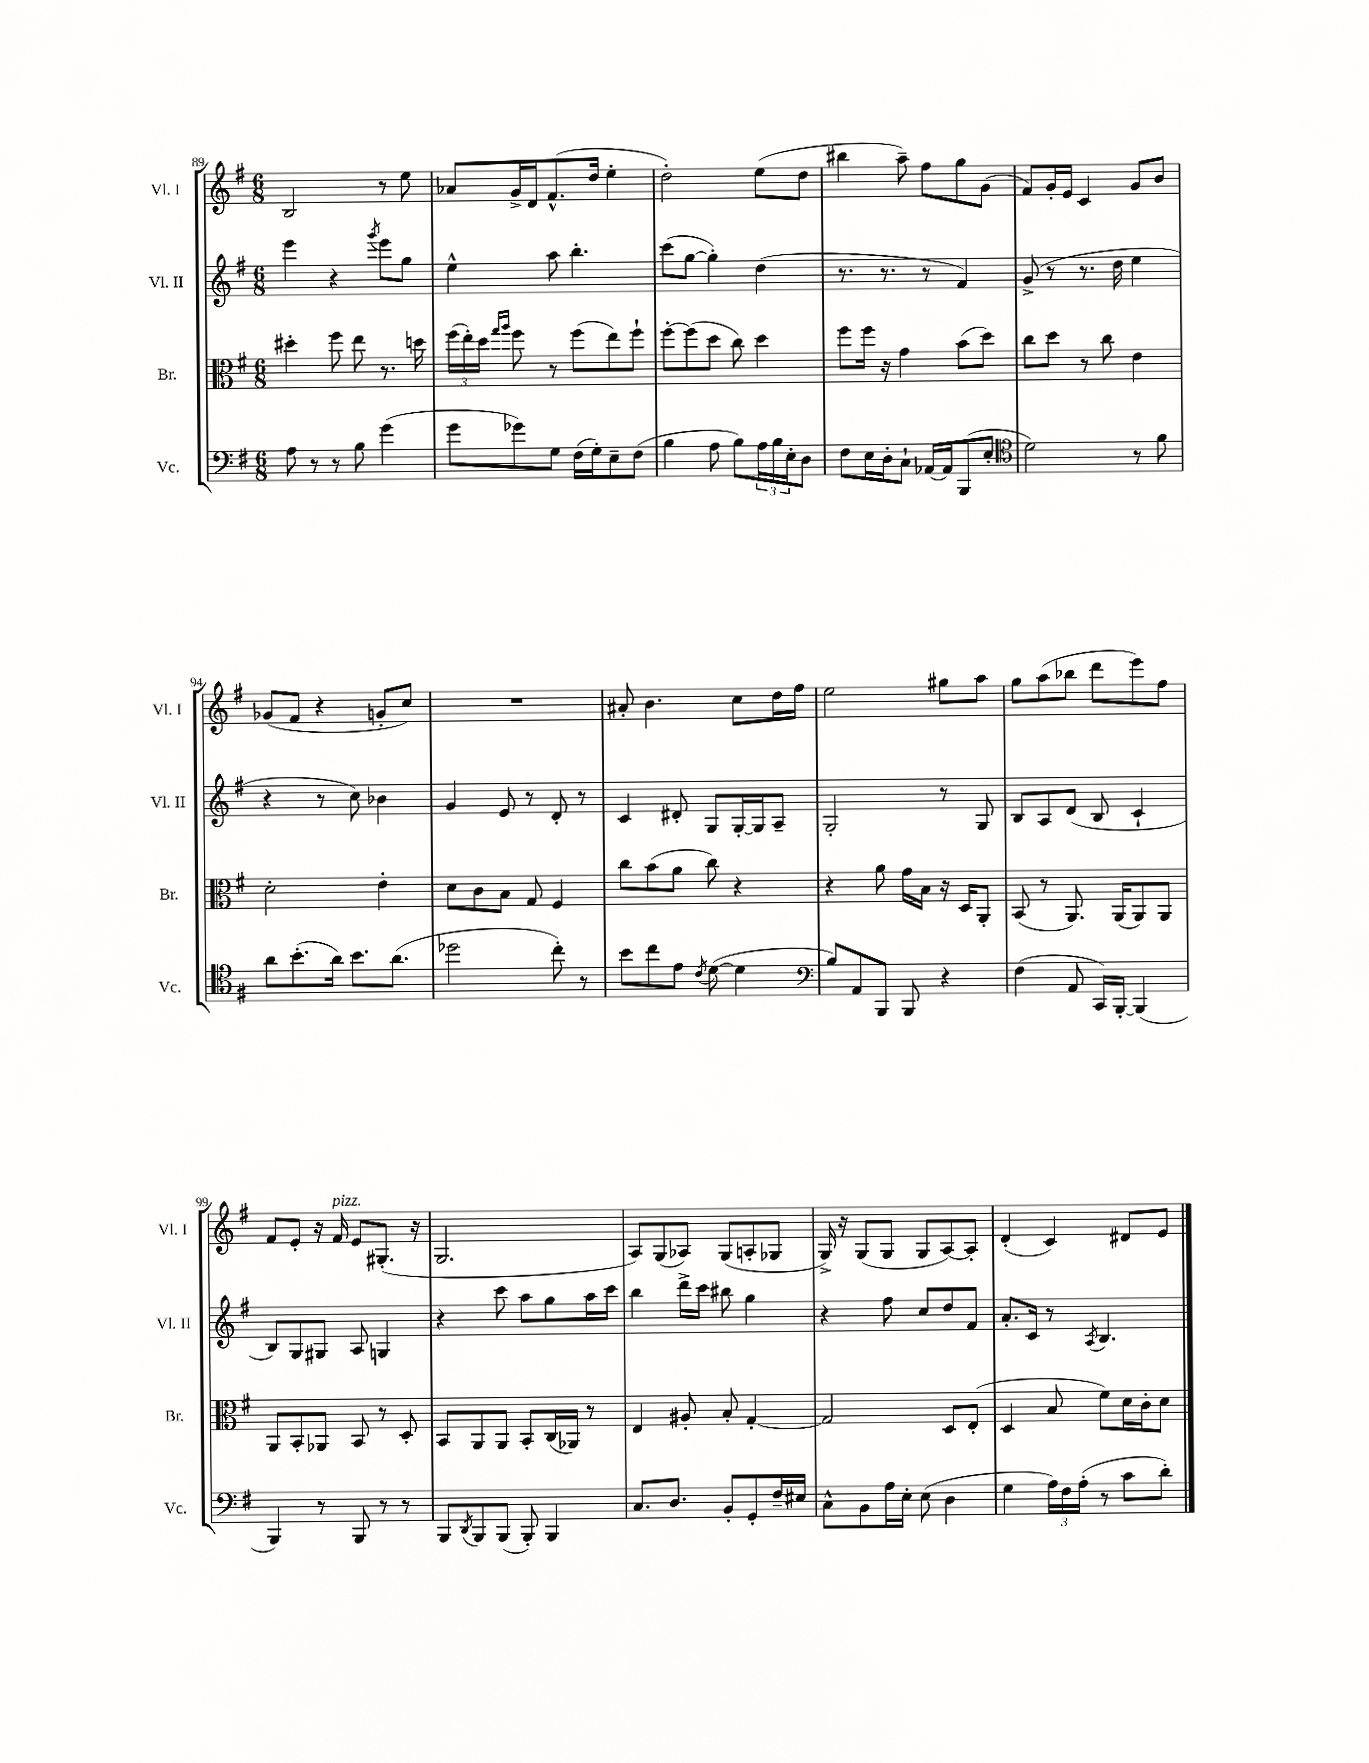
<<
\new StaffGroup <<
\new Staff = "s0" \with { instrumentName = "Vl. I" shortInstrumentName = "Vl. I" } {
    \clef treble \key g \major \numericTimeSignature \time 6/8
    b2 r8 e''8 |
    aes'8 g'16-> d'16 fis'8.-^( d''16 e''4-. |
    d''2-.) e''8( d''8 |
    bis''4 a''8--) fis''8 g''8 g'8( |
    fis'8) g'16-. e'16 c'4 g'8 b'8 |
    ges'8( fis'8 r4 g'8-. c''8) |
    R2. |
    ais'8-. b'4. c''8 d''16 fis''16 |
    e''2 gis''8 a''8 |
    g''8 a''8( bes''8 d'''8 e'''8) fis''8 |
    fis'8 e'8-. r16 fis'16^\markup { \italic "pizz." } e'8 gis8.-.( r16 |
    g2. |
    a8) g8( aes8) g8( a8-. ges8 |
    g16->) r16 g8( g8 g8 a8~) a8-. |
    d'4-.( c'4) dis'8 e'8 \bar "|." |
}
\new Staff = "s1" \with { instrumentName = "Vl. II" shortInstrumentName = "Vl. II" } {
    \clef treble \key g \major \numericTimeSignature \time 6/8
    e'''4 r4 \acciaccatura { g'''8 } e'''8 g''8 |
    e''4-^ a''8 b''4.-. |
    c'''8( g''8~ g''4-.) d''4( |
    r8. r8. r8 fis'4) |
    g'8->( r8 r8. d''16 e''4 |
    r4 r8 c''8) bes'4 |
    g'4 e'8 r8 d'8-. r8 |
    c'4 dis'8-. g8 g16~-. g16 a8-- |
    g2-. r8 g8 |
    b8 a8 d'8( b8 c'4-! |
    b8) g8 gis8 a8 g4 |
    r4 c'''8 a''8 g''8 a''16 c'''16 |
    b''4 d'''16-> c'''16 bis''8 g''4 |
    r4 fis''8 c''8 d''8 fis'8 |
    a'8.-. c'16 r8 \acciaccatura { a8 } b4. \bar "|." |
}
\new Staff = "s2" \with { instrumentName = "Br." shortInstrumentName = "Br." } {
    \clef alto \key g \major \numericTimeSignature \time 6/8
    dis''4-. fis''8 e''8 r8. d''16 |
    \tuplet 3/2 { fis''16( e''16-.) d''16 } \grace { g''16 a''16 } fis''8 r8 fis''8( e''8) fis''8-! |
    fis''8~-. fis''8( d''8 c''8) d''4 |
    fis''8 fis''16 r16 g'4 b'8( d''8) |
    c''8 d''8 r8 c''8 e'4 |
    d'2-. e'4-. |
    d'8 c'8 b8 g8 fis4 |
    c''8 b'8( a'8 c''8) r4 |
    r4 a'8 g'16 b16 r16 d16 a,8-. |
    b,8( r8 a,8.) a,16( a,8) a,8 |
    a,8 b,8-. aes,8 b,8 r8 d8-. |
    b,8 a,8 a,8 b,8-. c16( aes,16) r8 |
    e4 ais8-. b8-. g4~-. |
    g2 d8 e8-.( |
    d4 b8 fis'8) d'16 c'16-. d'8 \bar "|." |
}
\new Staff = "s3" \with { instrumentName = "Vc." shortInstrumentName = "Vc." } {
    \clef bass \key g \major \numericTimeSignature \time 6/8
    a8 r8 r8 b8 g'4( |
    g'8 ges'8) g8 fis16( g16-.) e8-- fis8( |
    b4 a8 b8) \tuplet 3/2 { a16 b16 e16-. } d8 |
    fis8 e16 d16-. c8-! aes,16~ aes,16 b,,8( e8-. |
    \clef tenor d'2) r8 fis'8 |
    a'8 b'8.-.( a'16) b'8. a'8.( |
    des''2 c''8-.) r8 |
    b'8 c''8 e'8 \acciaccatura { c'8 } d'8~( d'4 |
    \clef bass b8) a,8 b,,8 b,,8 r4 |
    fis4( a,8 c,16) b,,16~-. b,,4( |
    b,,4) r8 b,,8 r8 r8 |
    b,,8 \acciaccatura { d,8 } b,,8 b,,8( b,,8-.) b,,4 |
    c8. d8. b,8-. g,8-. fis16-- eis16 |
    c8-^ b,8 a16 e16-. e8( d4 |
    g4 \tuplet 3/2 { a16) fis16 a16-.( } r8 c'8 d'8-.) \bar "|." |
}
>>
>>
\layout { \context { \Score currentBarNumber = #89 } }
